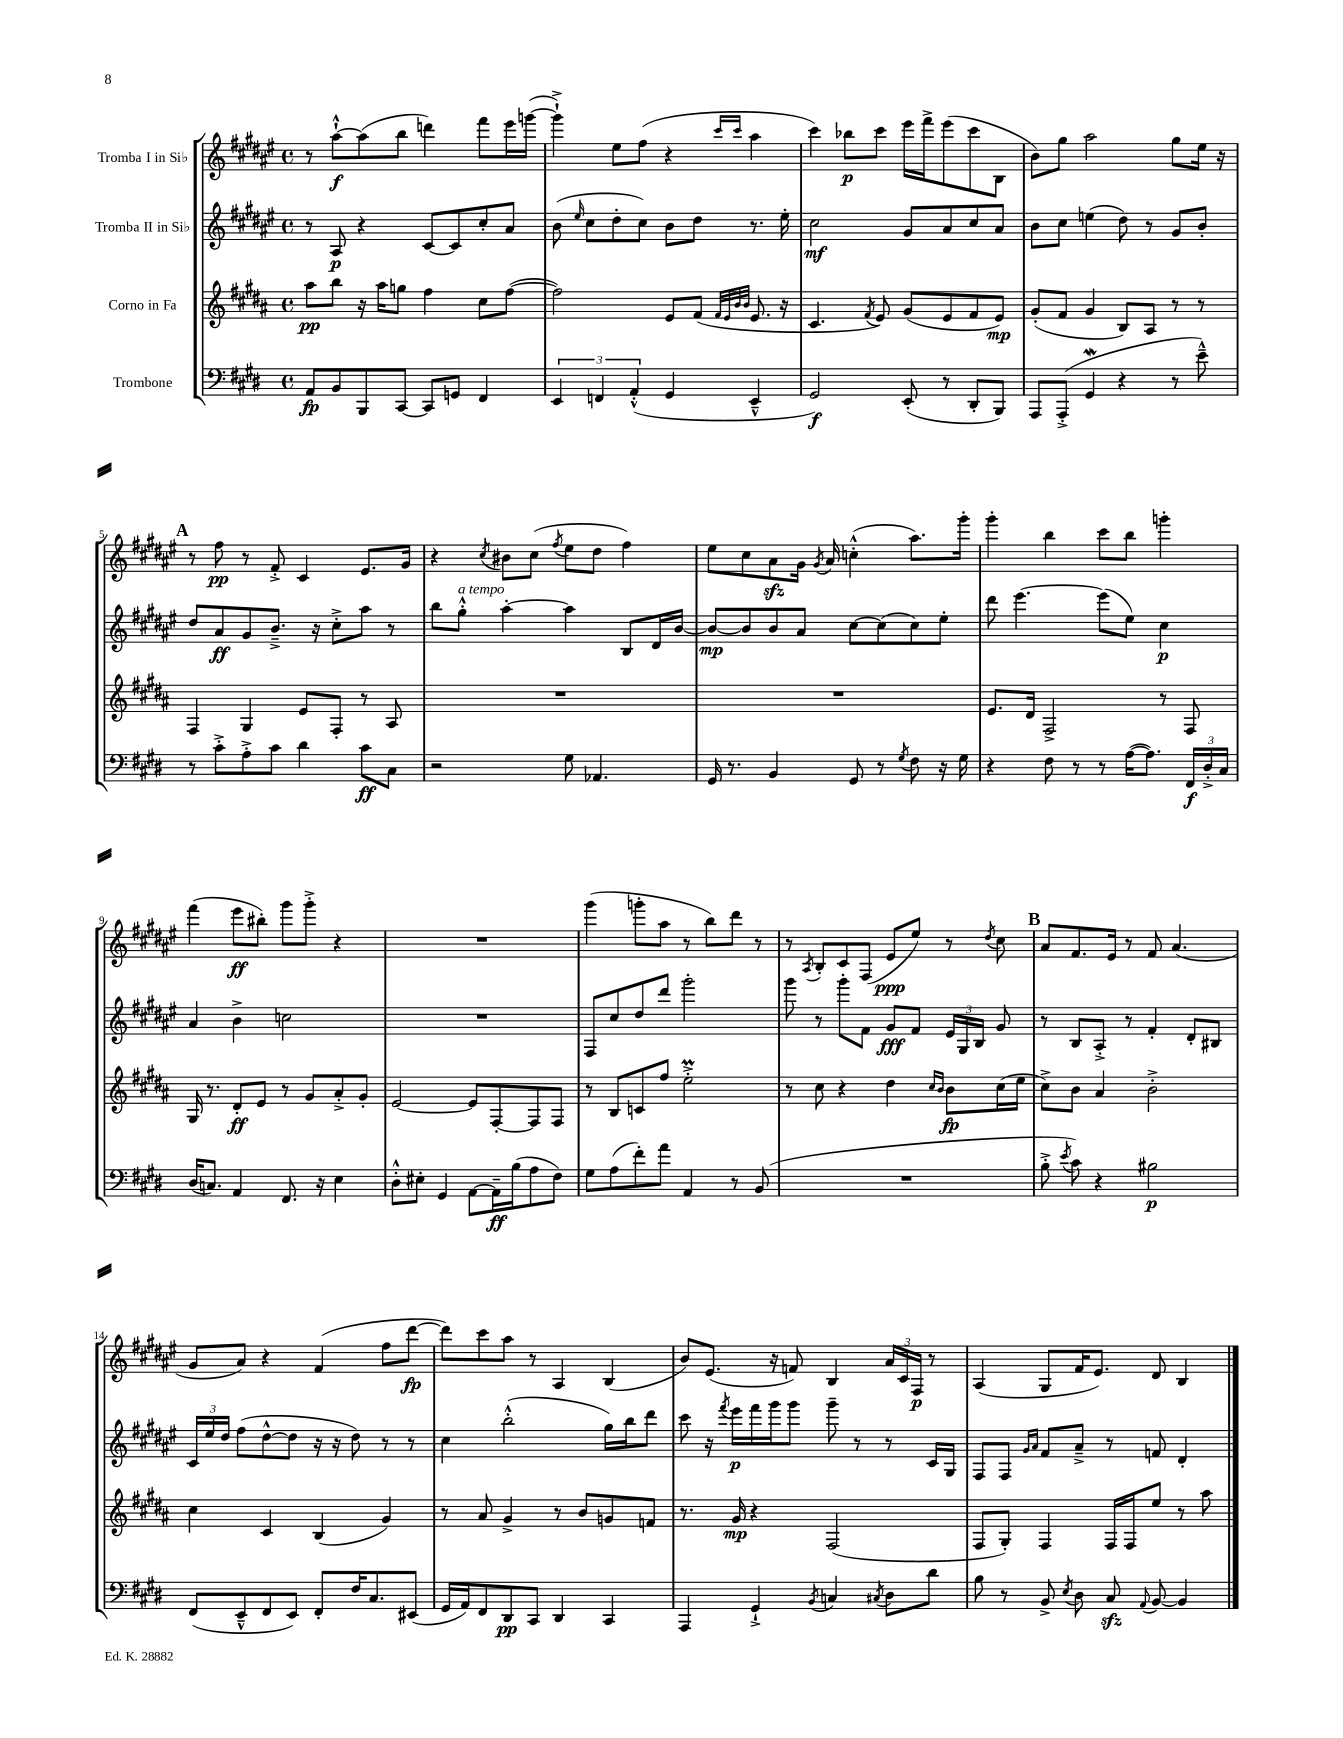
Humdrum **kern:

**kern	**kern	**kern	**kern
*staff4	*staff3	*staff2	*staff1
*clefF4	*clefG2	*clefG2	*clefG2
*k[f#c#g#d#]	*k[f#c#g#d#a#]	*k[f#c#g#d#a#e#]	*k[f#c#g#d#a#e#]
*M4/4	*M4/4	*M4/4	*M4/4
*met(c)	*met(c)	*met(c)	*met(c)
8AA	8aa#	8r	8r
8BB	8bb	8A#	[8aa#`^^
8BBB	16r	4r	(8aa#]
.	16aa#	.	.
[8CC#	8gg	.	8bb
8CC#]	4ff#	[8c#	4ddd)
8GG	.	8c#]	.
4FF#	8cc#	8cc#'	8fff#
.	([8ff#	8a#	16eee#
.	.	.	([16ggg
=	=	=	=
6EE	2ff#])	(8b	4ggg`^])
.	.	16qqee#	.
.	.	8cc#	.
6FF	.	.	.
.	.	8dd#'	8ee#
(6AA'^^	.	.	.
.	.	8cc#)	(8ff#
4GG#	8e	8b	4r
.	(8f#	8dd#	.
.	32qqf#	.	.
.	32qqe	.	.
.	32qqb	.	16qqccc#
.	32qqb	.	16qqccc#
4EE~^^	8.e	8.r	4aa#
.	16r	16ee#'	.
=	=	=	=
2GG#)	4.c#	2cc#	4ccc#)
.	.	.	8bb-
.	8qf#	.	.
.	8e)	.	8ccc#
(8EE'	(8g#	8g#	16eee#
.	.	.	16fff#^
8r	8e	8a#	(8eee#
8DD#'	8f#	8cc#	8ccc#
8BBB)	8e)	8a#	8B
=	=	=	=
8AAA	(8g#'	8b	8b)
(8AAA'^	8f#	8cc#	8gg#
4GG#	4g#	(4ee	2aa#
4r	8B)	8dd#)	.
.	8A#	8r	.
8r	8r	8g#	8gg#
8e~^^)	8r	8b'	16ee#
.	.	.	16r
=	=	=	=
8r	4F#	8dd#	8r
8c#'^	.	8a#	8ff#
8A'^	4G#	8g#	8r
8c#	.	8.b~^	8f#'^
4d#	8e	.	4c#
.	.	16r	.
.	8F#'	8cc#'^	.
8c#	8r	8aa#	8.e#
8C#	8A#	8r	.
.	.	.	16g#
=	=	=	=
2r	1r	8bb	4r
.	.	8gg#'^^	.
.	.	.	8qcc#
.	.	[4aa#'	8b#
.	.	.	(8cc#
.	.	.	8qff#
8G#	.	4aa#]	8ee#
4.AA-	.	.	8dd#
.	.	8B	4ff#)
.	.	16d#	.
.	.	[16b	.
=	=	=	=
16GG#	1r	8b_	8ee#
8.r	.	.	.
.	.	8b]	8cc#
4BB	.	8b	8a#
.	.	8a#	16g#
.	.	.	8qg#
.	.	.	16a#
8GG#	.	[8cc#	(4cc'^^
8r	.	(8cc#]	.
8qG#	.	.	.
8F#	.	8cc#)	8.aa#)
16r	.	8ee#'	.
16G#	.	.	16ggg#'
=	=	=	=
4r	8.e	8ddd#	4ggg#'
.	.	[4.eee#	.
.	16d#	.	.
8F#	2F#^	.	4bb
8r	.	.	.
8r	.	(8eee#]	8ccc#
([16A	.	8ee#)	8bb
8.A])	.	.	.
.	8r	4cc#	4ggg'
24FF#	8F#	.	.
24D#'^	.	.	.
24C#	.	.	.
=	=	=	=
(16D#	16G#	4a#	(4fff#
8.C)	8.r	.	.
4AA	8d#'	4b^	8eee#
.	8e	.	8bb#')
8.FF#	8r	2cc	8ggg#
.	8g#	.	8ggg#'^
16r	.	.	.
4E	8a#'^	.	4r
.	8g#'	.	.
=	=	=	=
8D#'^^	[2e	1r	1r
8E#'	.	.	.
4GG#	.	.	.
[8AA	8e]	.	.
16AA~]	[8F#'	.	.
(16B	.	.	.
8A	8F#]	.	.
8F#)	8F#	.	.
=	=	=	=
8G#	8r	8F#	(4ggg#
(8A	8B	8cc#	.
8f#')	8c	8dd#	8ggg'
8a	8ff#	8ddd#	8aa#
4AA	2ee'^	2ggg#'	8r
.	.	.	8bb)
8r	.	.	8ddd#
(8BB	.	.	8r
=	=	=	=
1r	8r	8ggg#	8r
.	.	.	8qA#
.	8cc#	8r	8B'
.	4r	8ggg#'	8c#
.	.	8f#	(8F#
.	4dd#	8g#	8e#
.	.	8f#	8ee#)
.	16qqcc#	.	.
.	16qqb	.	.
.	8b	24e#	8r
.	.	24G#	.
.	.	24B	.
.	.	.	8qdd#
.	(16cc#	8g#	8cc#
.	16ee	.	.
=	=	=	=
8B'^	8cc#^)	8r	8a#
8qe	.	.	.
8c#)	8b	8B	8.f#
4r	4a#	8A#'^	.
.	.	.	16e#
.	.	8r	8r
2B#	2b'^	4f#'	8f#
.	.	.	(4.a#
.	.	8d#'	.
.	.	8B#	.
=	=	=	=
(8FF#	4cc#	24c#	8g#
.	.	24ee#	.
.	.	24dd#	.
8EE~^^	.	(8ff#	8a#)
8FF#	4c#	[8dd#^^	4r
8EE)	.	8dd#]	.
8FF#'	(4B	16r	(4f#
.	.	16r	.
16F#	.	8dd#)	.
8.C#	.	.	.
.	4g#)	8r	8ff#
(8EE#	.	8r	[8ddd#
=	=	=	=
16GG#	8r	4cc#	8ddd#])
16AA)	.	.	.
8FF#	8a#	.	8ccc#
8DD#	4g#^	(2bb'^^	8aa#
8CC#	.	.	8r
4DD#	8r	.	4A#
.	8b	.	.
4CC#	8g	16gg#)	(4B
.	.	16bb	.
.	8f	8ddd#	.
=	=	=	=
4AAA	8.r	8ccc#	8b)
.	.	16r	(8.e#
.	.	8qfff#	.
.	16g#	16eee#	.
4GG#`^	4r	16fff#	.
.	.	16ggg#	16r
.	.	8ggg#	8f)
8qBB	.	.	.
4C	(2F#	8ggg#~	4B
.	.	8r	.
8qC#	.	.	.
8D#	.	8r	24a#
.	.	.	24c#
.	.	.	24F#
8d#	.	16c#	8r
.	.	16G#	.
=	=	=	=
8B	8F#	8F#	(4A#
8r	8G#')	8F#	.
.	.	16qqg#	.
.	.	16qqa#	.
8BB^	4F#	8f#	8G#
8qE	.	.	.
8D#	.	8a#~^	16f#
.	.	.	8.e#)
8C#	16F#	8r	.
.	16F#	.	.
8qqAA	.	.	.
[8BB	8ee	8f	8d#
4BB]	8r	4d#'	4B
.	8aa#	.	.
==	==	==	==
*-	*-	*-	*-
